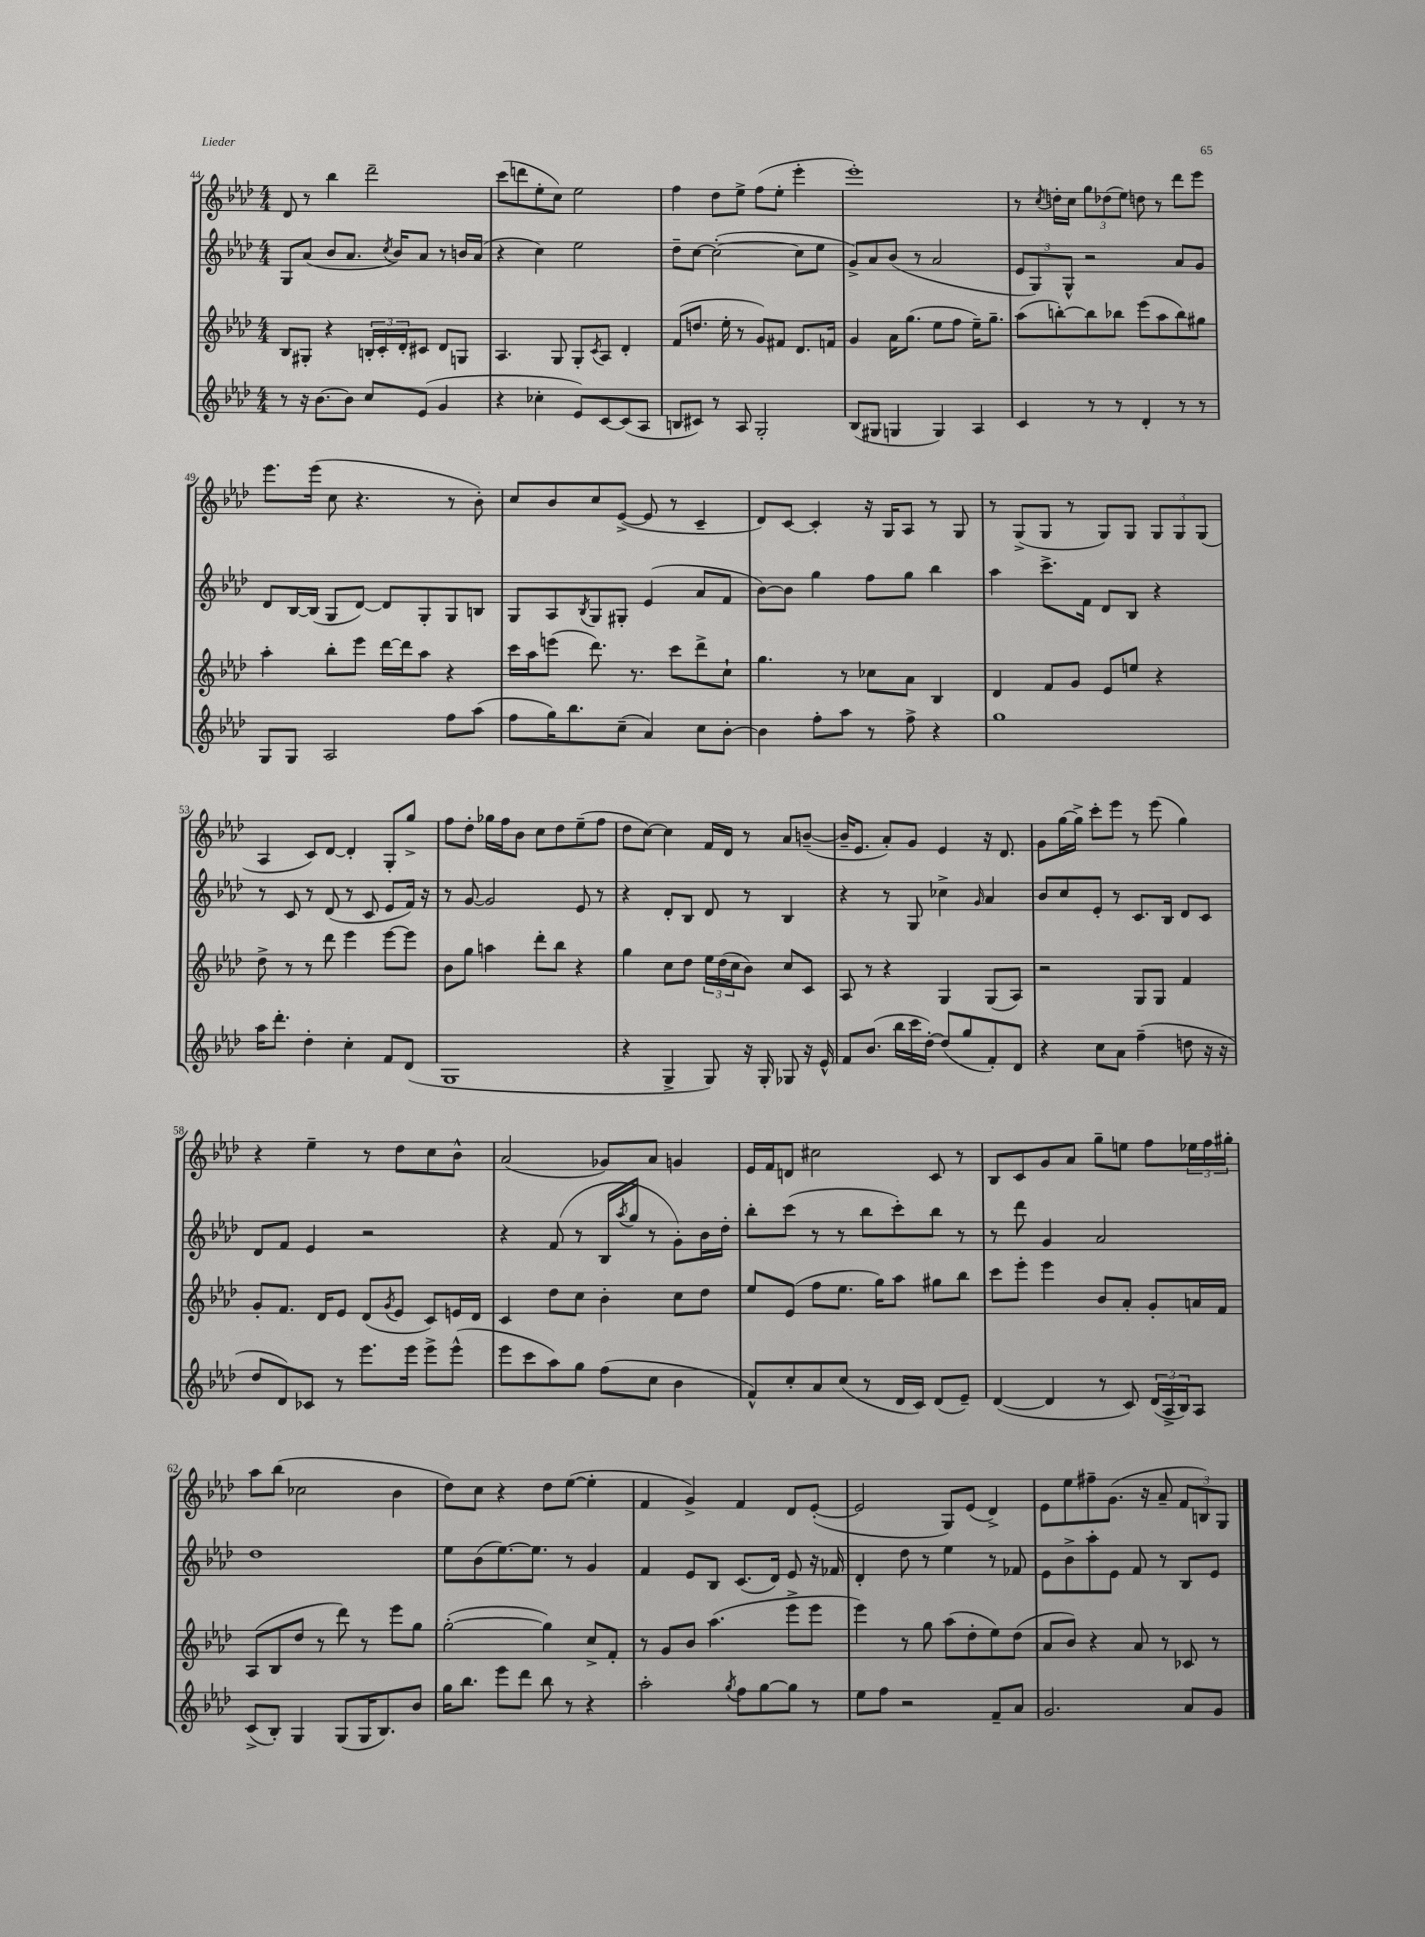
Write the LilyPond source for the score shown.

<<
\new StaffGroup <<
\new Staff = "s0" {
    \clef treble \key aes \major \numericTimeSignature \time 4/4
    des'8 r8 bes''4 des'''2-- |
    c'''8( d'''8 ees''8-. c''8) ees''2 |
    f''4 des''8 ees''8-> f''8( ees''8-. ees'''4-. |
    ees'''1-.) |
    r8 \acciaccatura { c''8 } d''16-. c''16 \tuplet 3/2 { g''8 des''8( ees''8) } d''8 r8 des'''8 ees'''8 |
    ees'''8. ees'''16( c''8 r4. r8 bes'8-.) |
    c''8 bes'8 c''8 ees'8~->( ees'8 r8 c'4-- |
    des'8) c'8~ c'4-. r16 g16 aes8 r8 g8 |
    r8 g8->( g8 r8 g8) g8 \tuplet 3/2 { g8 g8 g8( } |
    aes4 c'8) des'8~ des'4-. g8-. g''8-> |
    f''8 des''8-. ges''16 f''16 bes'8 c''8 des''8 ees''8--( f''8 |
    des''8 c''8~) c''4 f'16 des'16 r8 aes'8 b'8~--( |
    b'16-- ees'8. aes'8-.) g'8 ees'4 r16 des'8. |
    g'8 g''16~ g''16-> c'''8-. ees'''8 r8 ees'''8( g''4) |
    r4 ees''4-- r8 des''8 c''8 bes'8-^ |
    aes'2( ges'8) aes'8 g'4 |
    ees'16 f'16 d'8 cis''2 c'8 r8 |
    bes8 c'8 g'8 aes'8 g''8-- e''8 f''8 \tuplet 3/2 { ees''16 f''16 gis''16-. } |
    aes''8 bes''8( ces''2 bes'4 |
    des''8) c''8 r4 des''8 ees''8~( ees''4-. |
    f'4 g'4->) f'4 des'8 ees'8~-.( |
    ees'2 g8) ees'8( des'4->) |
    ees'8 ees''8 fis''8-- g'8.( r16 aes'8-- \tuplet 3/2 { f'8 b8) g8 } \bar "|." |
}
\new Staff = "s1" {
    \clef treble \key aes \major \numericTimeSignature \time 4/4
    g8 aes'8( bes'8 aes'8. \acciaccatura { c''8 } bes'16) aes'8 r8 b'16 aes'16( |
    r4 c''4) ees''2 |
    des''8-- c''8~ c''2~-.( c''8 ees''8 |
    g'8->) aes'8 bes'8( r8 aes'2 |
    \tuplet 3/2 { ees'8 g8) g8-^ } r2 aes'8 g'8 |
    des'8 bes16~ bes16( g8 des'8~) des'8 g8-. g8 b8 |
    g8 aes8 \acciaccatura { bes8 } g8 gis8-. ees'4( aes'8 f'8 |
    bes'8~) bes'8 g''4 f''8 g''8 bes''4 |
    aes''4 c'''8.-> f'16 des'8 bes8 r4 |
    r8 c'8 r8 des'8( r8 c'8 ees'8 f'16) r16 |
    r8 g'8~ g'2 ees'8 r8 |
    r4 des'8-. bes8 des'8 r8 bes4 |
    r4 r8 g8 ces''4-> \grace { g'16 } aes'4 |
    bes'8 c''8 ees'8-. r8 c'8. bes16 des'8 c'8 |
    des'8 f'8 ees'4 r2 |
    r4 f'8( r8 bes16 \acciaccatura { aes''8 } g''16 r8 g'8-.) bes'16 des''16-. |
    bes''8-. c'''8( r8 r8 bes''8 c'''8-.) bes''8 r8 |
    r8 des'''8 g'4 aes'2 |
    des''1 |
    ees''8 bes'8( ees''8.~) ees''8. r8 g'4 |
    f'4 ees'8 bes8 c'8.( des'16) ees'8 r16 fes'16 |
    des'4-. des''8 r8 ees''4 r8 fes'8 |
    ees'8 bes'8-> aes''8-. ees'8 f'8 r8 bes8 ees'8 \bar "|." |
}
\new Staff = "s2" {
    \clef treble \key aes \major \numericTimeSignature \time 4/4
    bes8 gis8-. r4 \tuplet 3/2 { b16-. c'16-. des'16-. } cis'8 des'8 g8 |
    aes4. g8 g8-. \acciaccatura { c'8 } aes8 des'4-. |
    f'8( d''8. ees''16-. r8 g'8) fis'8 des'8. f'16 |
    g'4 aes'16 g''8.( ees''8 f''8 ees''16--) g''8.-- |
    aes''8( b''8~-.) b''8 bes''8 ees'''8( aes''8 bes''8) gis''8 |
    aes''4-. bes''8-. ees'''8 des'''16~ des'''16 aes''8 r4 |
    c'''16 aes''16 e'''8( des'''8.) r8. c'''8 des'''8-> c''8-! |
    g''4. r8 ces''8 aes'8 bes4 |
    des'4 f'8 g'8 ees'8 e''8 r4 |
    des''8-> r8 r8 des'''8 ees'''4 ees'''8~ ees'''8 |
    bes'8 g''8 a''4 des'''8-. bes''8 r4 |
    g''4 c''8 des''8 \tuplet 3/2 { ees''16 des''16( c''16 } bes'8) c''8 c'8 |
    aes8 r8 r4 g4 g8( aes8) |
    r2 g8 g8 f'4 |
    g'8-. f'8. des'16 ees'8 des'8( \acciaccatura { g'8 } ees'8 c'8) e'16 des'16 |
    c'4 des''8 c''8 bes'4-. c''8 des''8 |
    ees''8 ees'8( f''8 ees''8. g''16) aes''8 gis''8 bes''8 |
    c'''8 ees'''8-. ees'''4 bes'8 aes'8-. g'8-. a'16 f'16 |
    aes8( bes8 des''8 r8 des'''8) r8 ees'''8 g''8 |
    g''2~-.( g''4) c''8-> f'8-. |
    r8 g'8 bes'8 aes''4.( ees'''8-> ees'''8 |
    ees'''4) r8 g''8 aes''8( des''8-. ees''8) des''8( |
    aes'8 bes'8) r4 aes'8 r8 ces'8 r8 \bar "|." |
}
\new Staff = "s3" {
    \clef treble \key aes \major \numericTimeSignature \time 4/4
    r8 r16 bes'8.~ bes'8 c''8 ees'8( g'4 |
    r4 ces''4-. ees'8) c'8~ c'8( aes8 |
    b8 cis'8) r8 aes8 g2-. |
    bes8( gis8 g4 g4) aes4 |
    c'4 r8 r8 des'4-. r8 r8 |
    g8 g8 aes2 f''8 aes''8( |
    f''8 g''16) bes''8. c''8--( aes'4) c''8 bes'8~-. |
    bes'4 f''8-. aes''8 r8 f''8-> r4 |
    g''1 |
    aes''16 des'''8.-. des''4-. c''4-. f'8 des'8( |
    g1 |
    r4 g4-> g8) r16 g16-. ges8 r16 ees'16-^ |
    f'8 bes'8.( bes''16 c'''16 des''16~-.) des''8( g''8 f'8-.) des'8 |
    r4 c''8 aes'8 f''4--( d''8 r16 r16 |
    des''8 des'8) ces'8 r8 ees'''8. ees'''16 ees'''8-> ees'''8-^( |
    ees'''8 c'''8 aes''8) g''8 f''8( c''8 bes'4 |
    f'8-^) c''8-. aes'8 c''8( r8 des'16 c'16) des'8( ees'8--) |
    des'4~( des'4 r8 c'8) \tuplet 3/2 { des'16( aes16-> bes16) } aes8 |
    c'8->( bes8-.) g4 g8( g16 bes8.) bes'8 |
    g''16 bes''8. ees'''8 des'''8 bes''8 r8 r4 |
    aes''2-. \acciaccatura { g''8 } f''8 g''8~ g''8 r8 |
    ees''8 f''8 r2 f'8-- aes'8 |
    g'2. aes'8 g'8 \bar "|." |
}
>>
>>
\layout { \context { \Score currentBarNumber = #44 } }
